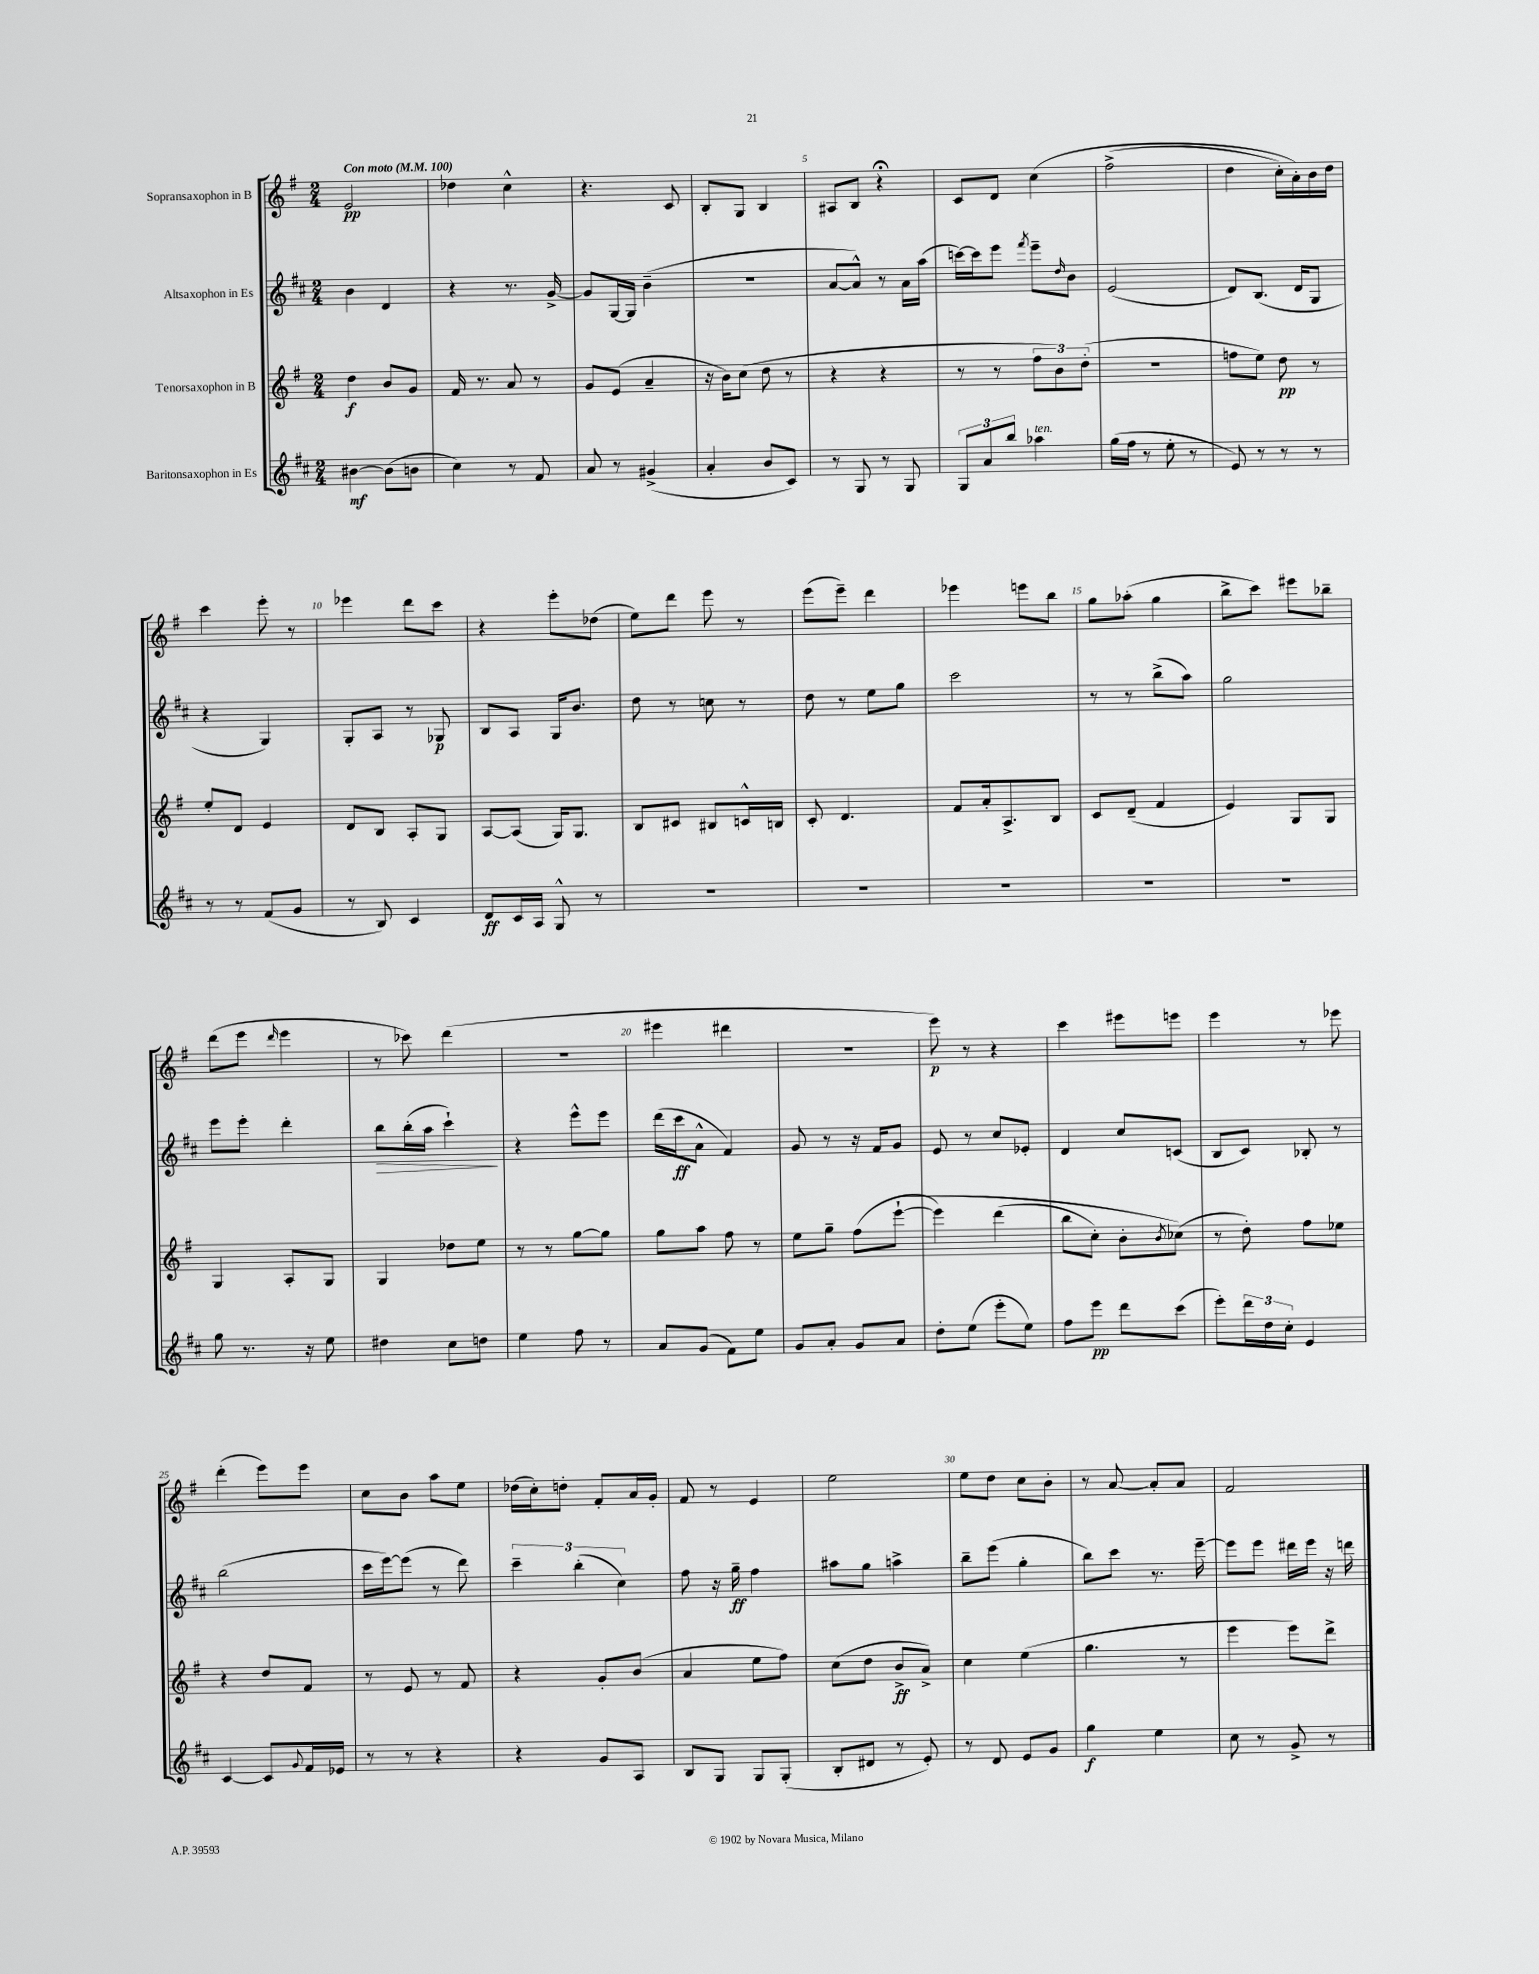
<<
\new StaffGroup <<
\new Staff = "s0" \with { instrumentName = "Sopransaxophon in B" } {
    \clef treble \key g \major \numericTimeSignature \time 2/4 \tempo "Con moto" 4 = 100
    e'2\pp |
    des''4 c''4-^ |
    r4. c'8 |
    b8-. g8 b4 |
    ais8 b8 r4\fermata |
    c'8 d'8 c''4\( |
    fis''2->( |
    d''4 c''16-.) a'16-.\) b'16 d''16 |
    c'''4 e'''8-. r8 |
    ees'''4 d'''8 c'''8 |
    r4 e'''8-. des''8( |
    e''8) d'''8 e'''8 r8 |
    e'''8( e'''8--) d'''4 |
    ees'''4 e'''8 b''8 |
    g''8 aes''8-.( g''4 |
    b''8-> c'''8) eis'''8 bes''8-- |
    d'''8( e'''8 \grace { d'''16 } e'''4 |
    r8 ces'''8) d'''4( |
    R2 |
    eis'''4 dis'''4 |
    r2 |
    e'''8\p) r8 r4 |
    c'''4 eis'''8 e'''8 |
    e'''4 r8 ees'''8 |
    d'''4-.( e'''8) e'''8 |
    c''8 b'8 a''8 e''8 |
    des''16( c''16-.) d''8-. fis'8-. a'16 g'16-. |
    fis'8 r8 e'4 |
    e''2 |
    e''8 d''8 c''8 b'8-. |
    r8 a'8~ a'8-. a'8 |
    fis'2 \bar "|." |
}
\new Staff = "s1" \with { instrumentName = "Altsaxophon in Es" } {
    \clef treble \key d \major \numericTimeSignature \time 2/4
    b'4 d'4 |
    r4 r8. g'16~-> |
    g'8 g16~ g16 b'4--( |
    r2 |
    a'8~ a'8-^) r8 a'16 a''16( |
    c'''16~) c'''16 e'''8 \acciaccatura { fis'''8 } e'''8-- \grace { d''16 } b'8 |
    e'2( |
    d'8) b8.( d'16 g8 |
    r4 g4) |
    g8-. a8 r8 ges8\p |
    b8 a8 g16 b'8. |
    d''8 r8 c''8 r8 |
    d''8 r8 e''8 g''8 |
    cis'''2 |
    r8 r8 b''8->( a''8) |
    g''2 |
    e'''8 e'''8-. d'''4-. |
    b''8\> b''16-.( a''16 cis'''4-!\!) |
    r4 e'''8-^ e'''8 |
    d'''16( cis'''16\ff a'8-^ fis'4) |
    g'8 r8 r16 fis'16 g'8 |
    e'8 r8 cis''8 ees'8-. |
    d'4 cis''8 c'8( |
    b8 cis'8) bes8-. r8 |
    b''2( |
    cis'''16 e'''16~) e'''8( r8 d'''8) |
    \tuplet 3/2 { cis'''4-- b''4-.( cis''4) } |
    fis''8 r16 g''16--\ff fis''4 |
    ais''8 g''8 a''4-> |
    b''8-- e'''8( g''4-. |
    b''8) cis'''8 r8. e'''16~-- |
    e'''8 e'''8 dis'''16 e'''16 r16 d'''16 \bar "|." |
}
\new Staff = "s2" \with { instrumentName = "Tenorsaxophon in B" } {
    \clef treble \key g \major \numericTimeSignature \time 2/4
    d''4\f b'8 g'8 |
    fis'16 r8. a'8 r8 |
    g'8 e'8( a'4-- |
    r16 b'16) c''8( d''8 r8 |
    r4 r4 |
    r8 r8 \tuplet 3/2 { fis''8 b'8) d''8-.( } |
    r2 |
    f''8 e''8) d''8\pp r8 |
    e''8-. d'8 e'4 |
    d'8 b8 a8-. g8 |
    a8~ a8( g16) g8. |
    b8 cis'8 bis8 c'16-^ b16 |
    c'8-. d'4. |
    fis'8 a'16-. a8.-> b8 |
    c'8 d'8--( fis'4 |
    e'4) g8 g8 |
    g4 a8-. g8 |
    g4 des''8 e''8 |
    r8 r8 g''8~ g''8 |
    g''8 a''8 fis''8 r8 |
    e''8 g''8-- fis''8( e'''8~-!\( |
    e'''4) d'''4( |
    b''8 c''8-.) b'8-. \acciaccatura { b'8 } ces''8(\) |
    r8 d''8-.) fis''8 ees''8 |
    r4 d''8 fis'8 |
    r8 e'8 r8 fis'8 |
    r4 g'8-. b'8( |
    a'4 e''8 fis''8) |
    c''8( d''8 b'8->\ff a'8->) |
    c''4 e''4( |
    g''4. r8 |
    e'''4 e'''8) d'''8-> \bar "|." |
}
\new Staff = "s3" \with { instrumentName = "Baritonsaxophon in Es" } {
    \clef treble \key d \major \numericTimeSignature \time 2/4
    bis'4~\mf bis'8( b'8 |
    cis''4) r8 fis'8 |
    a'8 r8 gis'4->( |
    a'4-. b'8 cis'8) |
    r8 g8 r8 g8 |
    \tuplet 3/2 { g8 a'8 b''8 } aes''4^\markup { \italic "ten." } |
    g''16( fis''16 r8 e''8-. r8 |
    e'8) r8 r8 r8 |
    r8 r8 fis'8( g'8 |
    r8 b8) cis'4 |
    d'8\ff cis'16 a16 g8-^ r8 |
    r2 |
    R2 |
    R2 |
    R2 |
    R2 |
    g''8 r8. r16 e''8 |
    dis''4 cis''8 d''8 |
    e''4 fis''8 r8 |
    a'8 g'8( fis'8) e''8 |
    g'8 a'8-. g'8 a'8 |
    d''8-. e''8( e'''8-. e''8) |
    fis''8 e'''8\pp d'''8 cis'''8( |
    e'''8-.) \tuplet 3/2 { d'''16 d''16 cis''16-. } e'4 |
    cis'4~ cis'8 \appoggiatura { g'8 } fis'16 ees'16 |
    r8 r8 r4 |
    r4 g'8 a8 |
    b8 g8 g8 g8-.( |
    b8-. dis'8 r8 e'8-.) |
    r8 d'8 e'8 g'8 |
    g''4\f e''4 |
    cis''8 r8 g'8-> r8 \bar "|." |
}
>>
>>
\layout { \context { \Score \override BarNumber.break-visibility = ##(#f #t #t) barNumberVisibility = #(every-nth-bar-number-visible 5) } }
